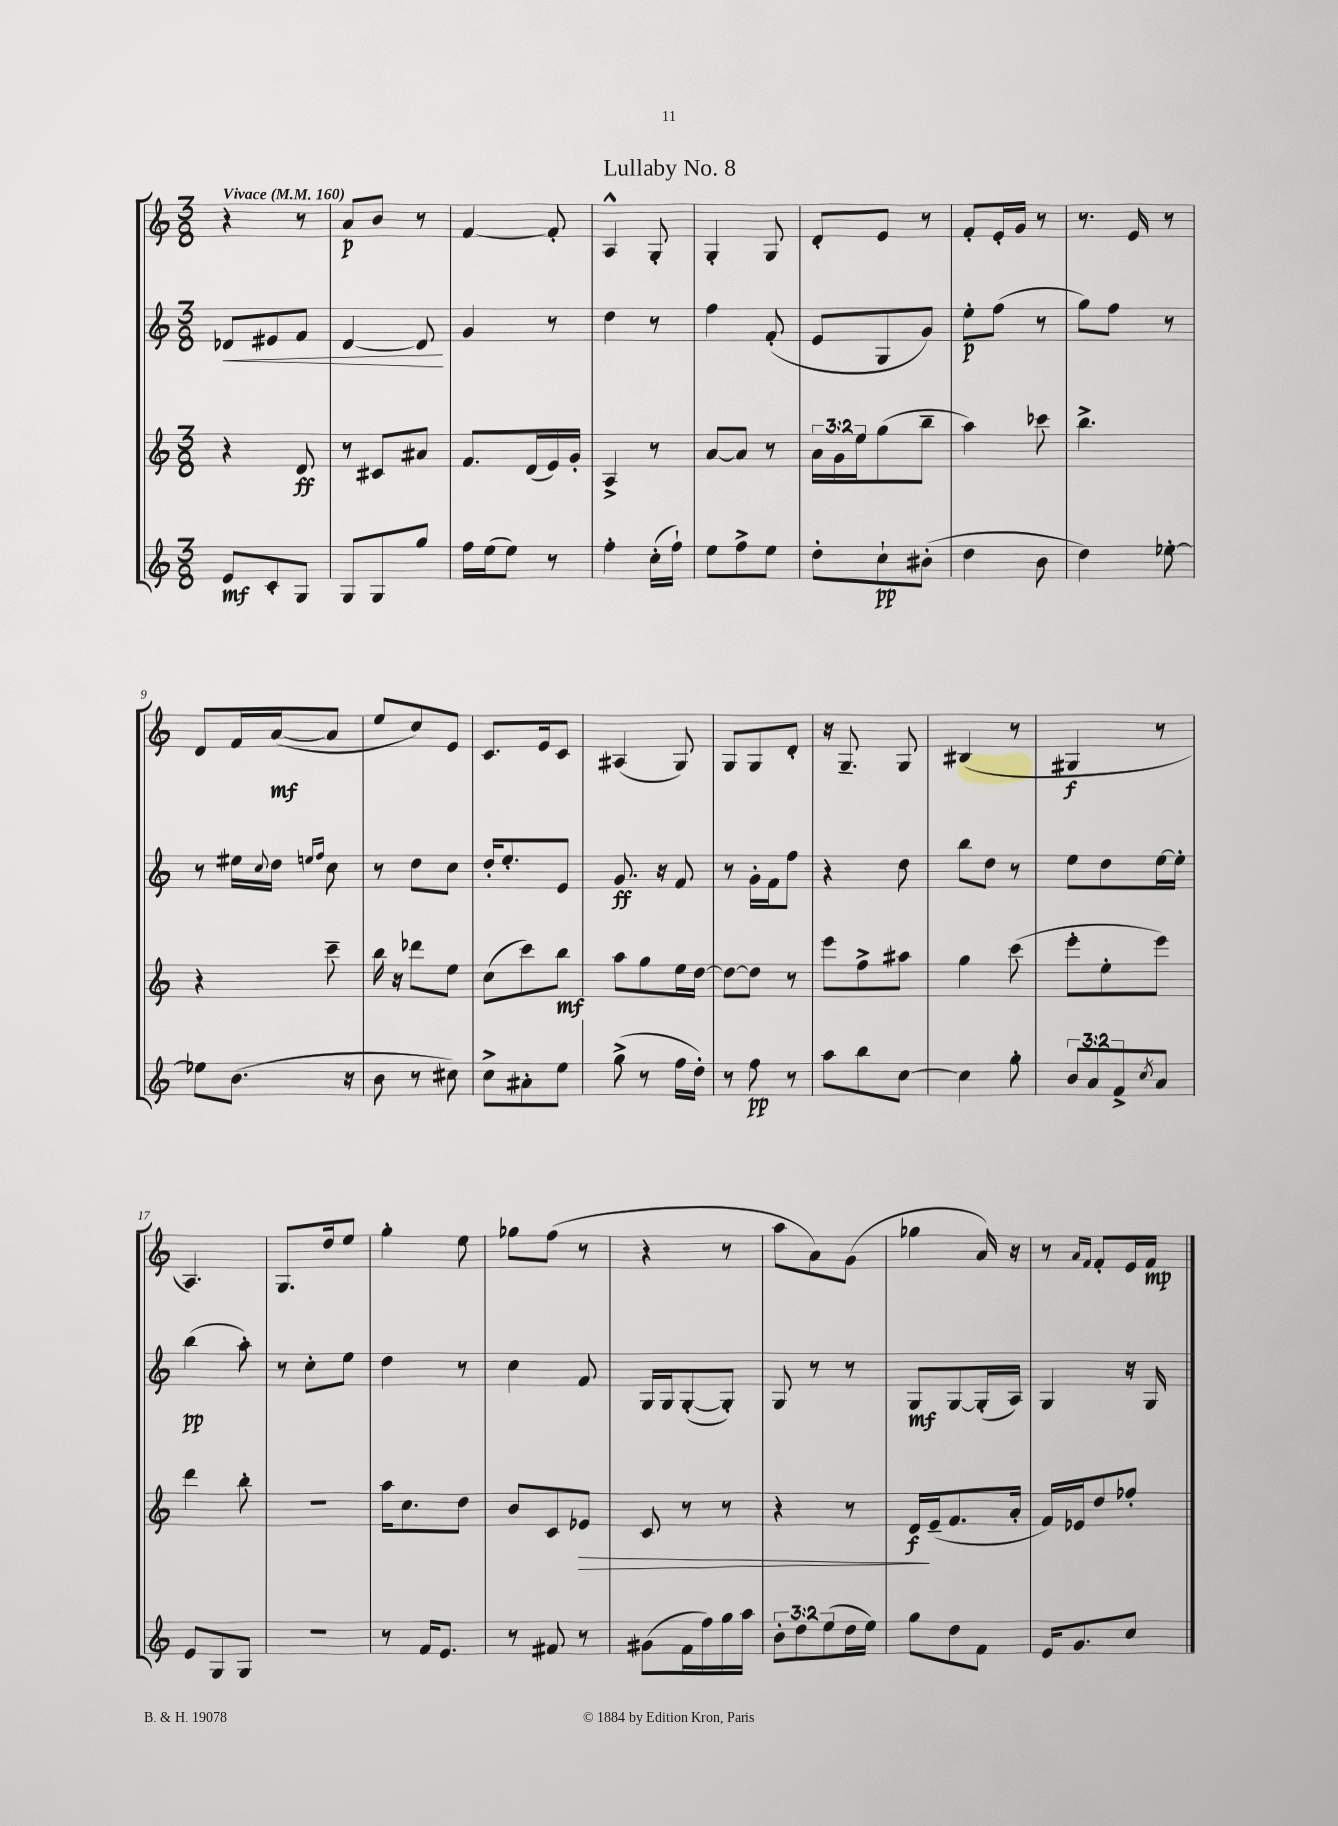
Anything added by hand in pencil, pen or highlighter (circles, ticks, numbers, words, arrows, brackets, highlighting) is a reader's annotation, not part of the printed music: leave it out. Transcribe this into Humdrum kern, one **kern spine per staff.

**kern	**dynam	**kern	**dynam	**kern	**dynam	**kern	**dynam
*part4	*part4	*part3	*part3	*part2	*part2	*part1	*part1
*staff4	*staff4	*staff3	*staff3	*staff2	*staff2	*staff1	*staff1
*clefG2	*	*clefG2	*	*clefG2	*	*clefG2	*
*k[]	*	*k[]	*	*k[]	*	*k[]	*
*M3/8	*	*M3/8	*	*M3/8	*	*M3/8	*
*MM160	*	*MM160	*	*MM160	*	*MM160	*
=1	=1	=1	=1	=1	=1	=1	=1
!	!	!	!	!	!	!LO:TX:a:B:t=Vivace	!
!	!	!	!	!	!LO:HP:b	!	!
8e/L	mf	4r	.	8d-X/L	<	4r	.
8c'/	.	.	.	8e#X/	.	.	.
8G/J	.	8d/	ff	8f/J	.	8r	.
=2	=2	=2	=2	=2	=2	=2	=2
8G/L	.	8r	.	[4d/	.	8a/L	p
8G/	.	8c#X/L	.	.	.	8b/J	.
8gg/J	.	8a#X/J	.	8d/]	.	8r	.
.	.	.	.	.	[	.	.
=3	=3	=3	=3	=3	=3	=3	=3
16ff\LL	.	8.f/L	.	4g/	.	[4f/	.
(16ee\J	.	.	.	.	.	.	.
8ee\J)	.	.	.	.	.	.	.
.	.	(16d/L	.	.	.	.	.
8r	.	16e/)	.	8r	.	8f'/]	.
.	.	16g'/JJ	.	.	.	.	.
=4	=4	=4	=4	=4	=4	=4	=4
4ff'\	.	4A^/	.	4dd\	.	4A^^/	.
(16cc'\LL	.	8r	.	8r	.	8G'/	.
16ff`\JJ)	.	.	.	.	.	.	.
=5	=5	=5	=5	=5	=5	=5	=5
8ee\L	.	[8a/L	.	4ff\	.	4G'/	.
8ff^\	.	8a/J]	.	.	.	.	.
8ee\J	.	8r	.	(8f'/	.	8G/	.
=6	=6	=6	=6	=6	=6	=6	=6
8dd'\L	.	24a\LL	.	8e/L	.	8d'/L	.
.	.	24g\	.	.	.	.	.
.	.	24ee\J	.	.	.	.	.
8cc`\	pp	(8gg\	.	8G/	.	8e/J	.
(8b#X'\J	.	8bb~\J	.	8g/J)	.	8r	.
=7	=7	=7	=7	=7	=7	=7	=7
4dd\	.	4aa\)	.	8ee'\L	p	8f'/L	.
.	.	.	.	(8ff\J	.	16e'/L	.
.	.	.	.	.	.	16g/JJ	.
8b\	.	8ccc-X\	.	8r	.	8r	.
=8	=8	=8	=8	=8	=8	=8	=8
4dd\)	.	4.bb^\	.	8gg\L)	.	8.r	.
.	.	.	.	8ff\J	.	.	.
.	.	.	.	.	.	16e/	.
[8ee-X'\	.	.	.	8r	.	8r	.
!!LO:LB:g=z
=9	=9	=9	=9	=9	=9	=9	=9
8ee-X\L]	.	4r	.	8r	.	8d/L	.
(8.b\J	.	.	.	16ee#X\LL	.	16f/L	.
.	.	.	.	8qqcc/	.	.	.
.	.	.	.	16dd\JJ	.	([16a/J	mf
.	.	.	.	16qqeen/LL	.	.	.
.	.	.	.	16qqff/JJ	.	.	.
.	.	8ccc~\	.	8cc\	.	8a/J]	.
16r	.	.	.	.	.	.	.
=10	=10	=10	=10	=10	=10	=10	=10
8b\	.	16bb\	.	8r	.	8ee/L	.
.	.	16r	.	.	.	.	.
8r	.	8ddd-X\L	.	8dd\L	.	8cc/)	.
8cc#X\)	.	8ee\J	.	8cc\J	.	8e/J	.
=11	=11	=11	=11	=11	=11	=11	=11
8cc^\L	.	(8cc\L	.	16dd'/KL	.	8.c/L	.
.	.	.	.	8.ee'/	.	.	.
8a#X'\	.	8ccc\)	.	.	.	.	.
.	.	.	.	.	.	16e/k	.
8ee\J	.	8bb\J	mf	8e/J	.	8c/J	.
=12	=12	=12	=12	=12	=12	=12	=12
(8gg^\	.	8aa\L	.	8.g/	ff	(4A#X/	.
8r	.	8gg\	.	.	.	.	.
.	.	.	.	16r	.	.	.
16ff\LL	.	16ee\L	.	8f/	.	8G/)	.
16dd'\JJ)	.	[16dd\JJ	.	.	.	.	.
=13	=13	=13	=13	=13	=13	=13	=13
8r	.	8dd\L_	.	8r	.	8G/L	.
8ff\	pp	8dd\J]	.	16g'\LL	.	8G/	.
.	.	.	.	16f\J	.	.	.
8r	.	8r	.	8ff\J	.	8d'/J	.
=14	=14	=14	=14	=14	=14	=14	=14
8aa\L	.	8eee\L	.	4r	.	16r	.
.	.	.	.	.	.	8.G~/	.
8bb\	.	8ff^\	.	.	.	.	.
[8cc\J	.	8aa#X\J	.	8dd\	.	8G/	.
=15	=15	=15	=15	=15	=15	=15	=15
4cc\]	.	4gg\	.	8bb\L	.	(4B#X/	.
.	.	.	.	8dd\J	.	.	.
8gg'\	.	(8ccc\	.	8r	.	8r	.
=16	=16	=16	=16	=16	=16	=16	=16
12b/L	.	8eee'\L	.	8ee\L	.	4G#X/	f
12a/	.	.	.	.	.	.	.
.	.	8ee'\	.	8dd\	.	.	.
12f^/	.	.	.	.	.	.	.
8qcc/	.	.	.	.	.	.	.
8a/J	.	8eee\J)	.	[16ee\L	.	8r	.
.	.	.	.	16ee'\JJ]	.	.	.
!!LO:LB:g=z
=17	=17	=17	=17	=17	=17	=17	=17
8e/L	.	4ddd\	.	(4bb\	pp	4.A/)	.
8G/	.	.	.	.	.	.	.
8G/J	.	8bb'\	.	8aa'\)	.	.	.
=18	=18	=18	=18	=18	=18	=18	=18
4.r	.	4.r	.	8r	.	8.G/L	.
.	.	.	.	8cc'\L	.	.	.
.	.	.	.	.	.	16dd/k	.
.	.	.	.	8ee\J	.	8ee/J	.
=19	=19	=19	=19	=19	=19	=19	=19
8r	.	16aa\KL	.	4dd\	.	4gg'\	.
.	.	8.cc\	.	.	.	.	.
16f/KL	.	.	.	.	.	.	.
8.e/J	.	.	.	.	.	.	.
.	.	8dd\J	.	8r	.	8ee\	.
=20	=20	=20	=20	=20	=20	=20	=20
8r	.	8b/L	.	4cc\	.	8gg-X\L	.
8f#X/	.	8c/	.	.	.	(8ff\J	.
!	!	!	!LO:HP:b	!	!	!	!
8r	.	8e-X/J	>	8f/	.	8r	.
=21	=21	=21	=21	=21	=21	=21	=21
(8g#X\L	.	8c/	.	16G/LL	.	4r	.
.	.	.	.	16G/J	.	.	.
16f\L	.	8r	.	([8G'/	.	.	.
16ff\)	.	.	.	.	.	.	.
16gg\	.	8r	.	8G'/J])	.	8r	.
16aa\JJ	.	.	.	.	.	.	.
=22	=22	=22	=22	=22	=22	=22	=22
12b'\L	.	4r	.	8G/	.	8aa\L	.
12dd\	.	.	.	.	.	.	.
.	.	.	.	8r	.	8a\)	.
(12ee\	.	.	.	.	.	.	.
16dd\L	.	8r	.	8r	.	(8g\J	.
16ee\JJ)	.	.	.	.	.	.	.
=23	=23	=23	=23	=23	=23	=23	=23
8gg\L	.	16d/LL	f	8G/L	mf	4gg-X\	.
.	.	(16e~/J	]	.	.	.	.
8dd\	.	8.f/	.	[8G/	.	.	.
8f\J	.	.	.	(16G'/L]	.	16a/)	.
.	.	16a'/Jk	.	16A/JJ)	.	16r	.
=24	=24	=24	=24	=24	=24	=24	=24
16e/KL	.	16f/LL)	.	4G/	.	8r	.
8.g/	.	16e-X/J	.	.	.	.	.
.	.	.	.	.	.	16qqa/LL	.
.	.	.	.	.	.	16qqf/JJ	.
.	.	8dd/	.	.	.	8f'/L	.
8cc/J	.	8ff-X'/J	.	16r	.	16e/L	.
.	.	.	.	16G/	.	16f/JJ	mp
==	==	==	==	==	==	==	==
*-	*-	*-	*-	*-	*-	*-	*-
